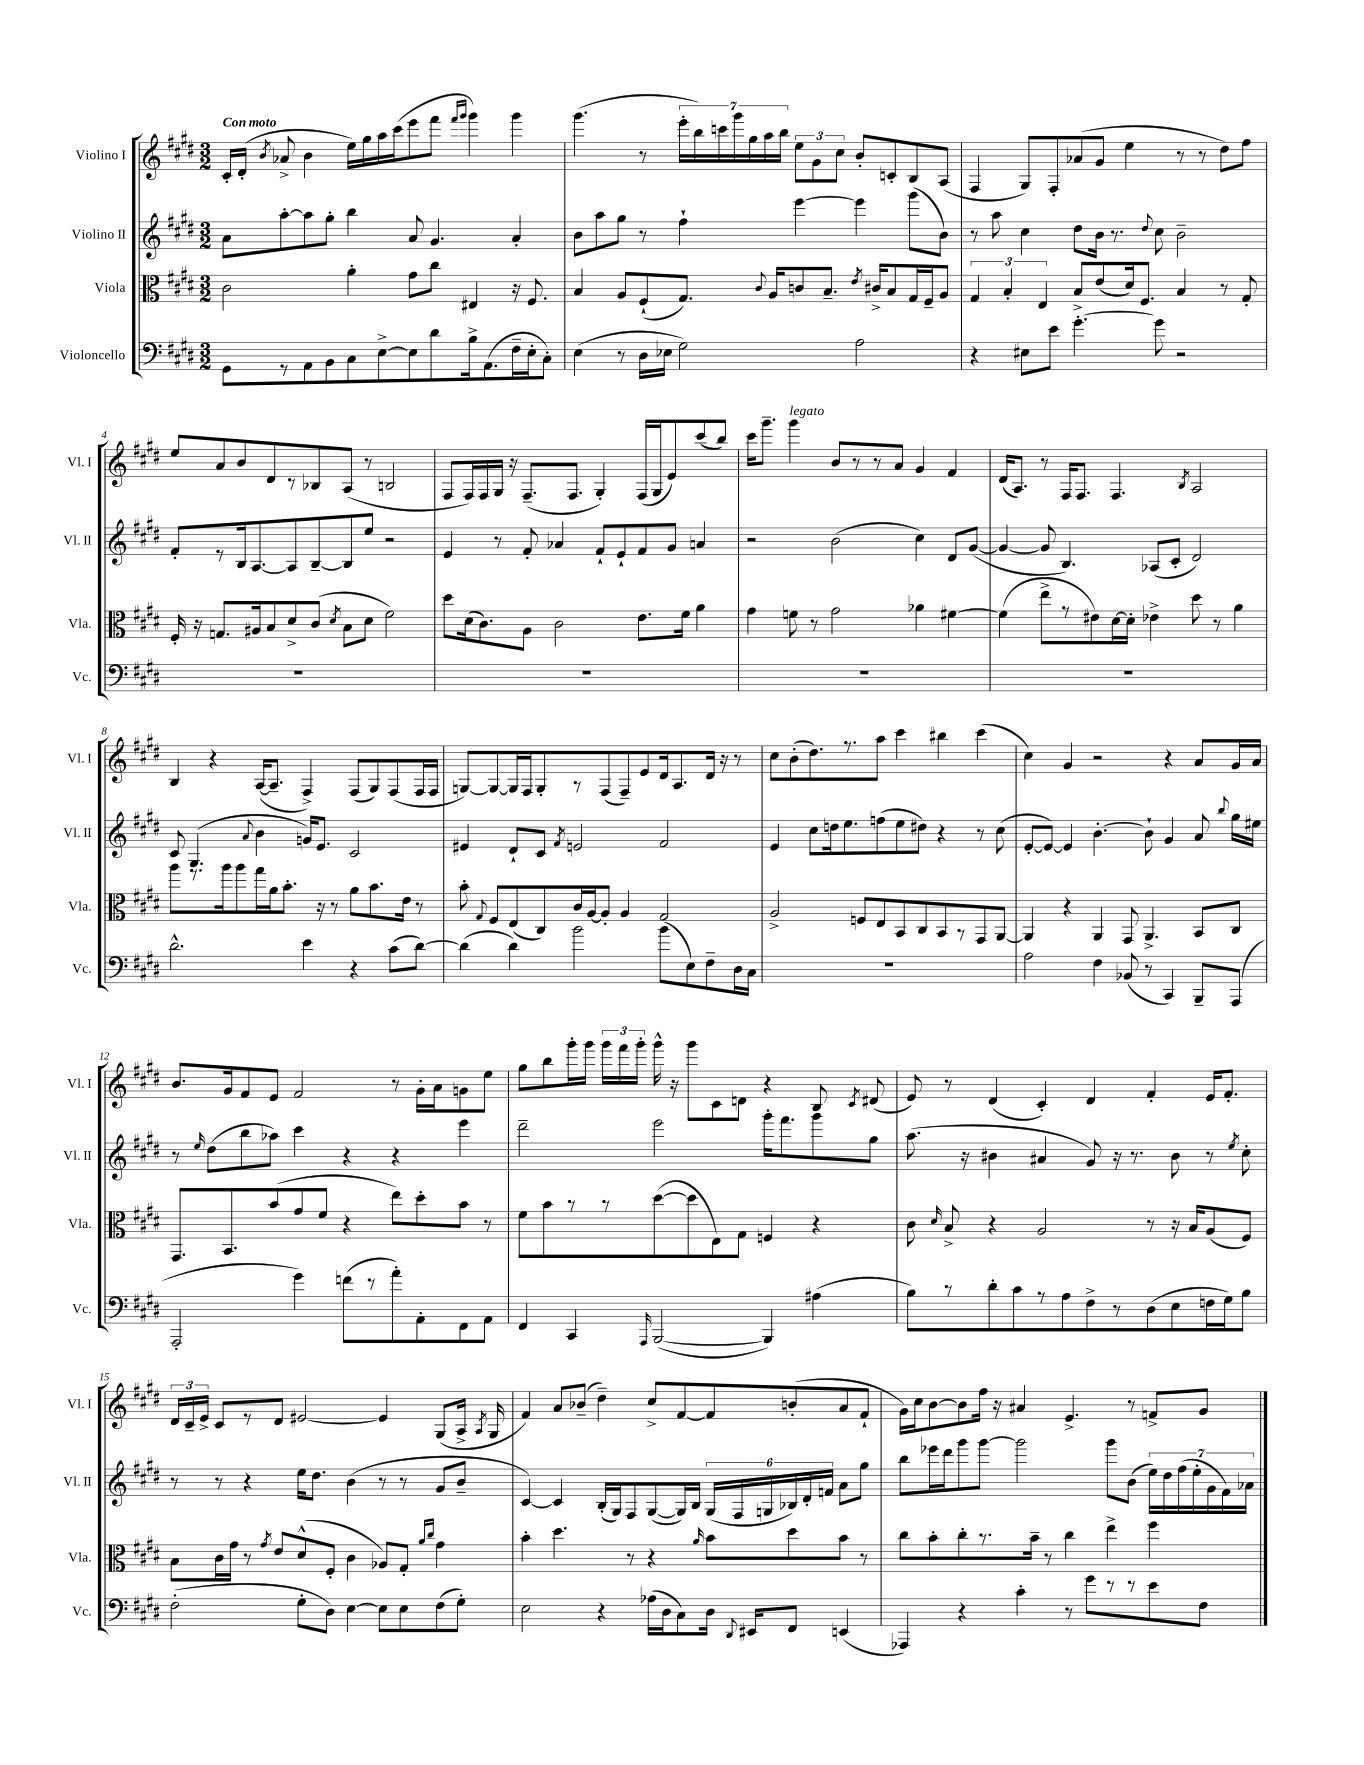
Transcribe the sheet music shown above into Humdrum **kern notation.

**kern	**kern	**kern	**kern
*staff4	*staff3	*staff2	*staff1
*clefF4	*clefC3	*clefG2	*clefG2
*k[f#c#g#d#]	*k[f#c#g#d#]	*k[f#c#g#d#]	*k[f#c#g#d#]
*M3/2	*M3/2	*M3/2	*M3/2
8GG#\L	2c#\	8a\L	16c#'/LL
.	.	.	(16d#'/JJ
.	.	.	8qb/
8r	.	[8aa'\	8a-^/
8AA\	.	8aa\]	4b\
8BB\	.	8gg#'\J	.
8C#\	4a'\	4bb\	16ee\LL)
.	.	.	16gg#\
[8E^\	.	.	16aa\
.	.	.	(16ccc#\J
8E\]	8g#\L	8a/	8eee\
8d#\	8cc#\J	4.g#/	8fff#\J
.	.	.	16qqfff#/LL
.	.	.	16qqggg#/JJ
16B^\k	4E#/	.	4ggg#\)
(8.AA\	.	.	.
16F#~\L	16r	4a'/	4ggg#\
16E'\J	8.F#/	.	.
8C#'\J)	.	.	.
=	=	=	=
(4E\	4B/	8b\L	(4.ggg#\
.	.	8aa\	.
8r	8A/L	8gg#\J	.
16D#\LL	(8F#`/	8r	8r
16E-\JJ	.	.	.
2G#\)	8.G#/J)	4ff#`\	28eee'\LL
.	.	.	28bb\)
.	.	.	28ccc\
.	.	.	28ggg#\
.	.	.	28gg#\
.	.	.	28aa\
.	8qqc#/	.	.
.	16A/LK	.	.
.	.	.	28bb\JJ
.	8c/	[4eee\	12ee\L
.	.	.	12g#\
.	8.B~/J	.	.
.	.	.	12cc#\J
2A\	.	4eee\]	8b'/L
.	8qe/	.	.
.	16c#^/LK	.	.
.	8B/	.	8c'/
.	16G#/L	(8ggg#\L	8B/
.	16F#~/J	.	.
.	8A/J	8b\J)	(8A/J
=	=	=	=
4r	6G#/	8r	4F#/
.	.	8aa\	.
.	6B'/	.	.
8E#\L	.	4cc#\	8G#/L)
.	6E/	.	.
8e\J	.	.	8F#'/
[4.g#'\	8B^/L	8dd#\L	(8a-/
.	(8e/	16b\Jk	8g#/J
.	.	8.r	.
.	16d#/k)	.	4ee\
.	8.F#/J	.	.
.	.	8qqdd#/	.
8g#\]	.	8cc#\	.
2r	4B/	2b~\	8r
.	.	.	8r
.	8r	.	8dd#\L)
.	8G#'/	.	8ff#\J
=	=	=	=
1.r	16F#'/	8f#'/L	8ee/L
.	16r	.	.
.	8.G/L	8r	8a/
.	.	16B/k	8b/
.	16A#/k	[8.A/	.
.	8B/	.	8d#/
.	8d#^/	8A/]	8r
.	(8c#/J	[8B~/	8B-/
.	8qd#/	.	.
.	8B\L	8B/]	(8A/J
.	8d#\J	8ee/J	8r
.	2f#\)	2r	2B/
=	=	=	=
1.r	8dd#\L	4e/	8F#/L
.	(16d#\k	.	16F#/L)
.	8.c#\)	.	16F#/
.	.	8r	16G#/JJ
.	.	.	16r
.	8A\J	8f#'/	(8.F#~/L
.	2c#\	4a-/	.
.	.	.	8.F#/J
.	.	8f#`/L	4G#'/)
.	.	8e`/	.
.	8.e\L	8f#/	(16F#/LL
.	.	.	16G#/J
.	.	8g#/J	8e/)
.	16f#\Jk	.	.
.	4a\	4a/	(8ccc#/
.	.	.	8bb/J)
=	=	=	=
1.r	4g#\	2r	16ccc#\LK
.	.	.	8.ggg#~\J
.	8f\	.	4ggg#\
.	8r	.	.
.	2g#\	(2b\	8b/L
.	.	.	8r
.	.	.	8r
.	.	.	8a/J
.	4a-\	4cc#\)	4g#/
.	[4f#\	8d#/L	4f#/
.	.	([8g#/J	.
=	=	=	=
1.r	(4f#\]	4g#/_	(16d#/LK
.	.	.	8.A/J)
.	8ee^\L	8g#/]	8r
.	8r	4.B/)	16F#/LK
.	.	.	8.F#/J
.	8e#\)	.	.
.	[16d#\L	.	4.F#/
.	16d#'\]JJ	.	.
.	4e-^\	(8A-/L	.
.	.	8c#'/J	.
.	.	.	8qB/
.	8dd#\	2d#/)	2A/
.	8r	.	.
.	4a\	.	.
=	=	=	=
2.d#^^\	8aa\L	8c#/	4B/
.	8.r	(4.G#/	.
.	.	.	4r
.	16aa\k	.	.
.	8aa\	.	.
.	.	8qqa/	.
.	16gg#\L	4b\	([16A/LK
.	16a\J	.	8.A~/]J
.	8.b'\J	.	.
4e\	.	16g/LK)	4F#^/)
.	16r	8.e/J	.
.	8r	.	.
4r	8a\L	2c#/	(8F#/L
.	8.b\	.	8G#/)
(8c#\L	.	.	(8F#/
.	16e\Jk	.	.
[8d#\J)	8r	.	16F#/L
.	.	.	16F#/JJ
=	=	=	=
(4d#\]	8b'\	4e#/	[8G/L)
.	8qqG#/	.	.
.	8F#/L	.	8G/_
4d#\)	(8E/	8d#`/L	16G/]L
.	.	.	16F#/J
.	8C#/)	8c#/J	8G'/
.	.	8qf#/	.
2b\	16c#/L	2e/	8r
.	[16A/J	.	.
.	8A'/]J	.	(8F#/
.	4A/	.	8F#~/)
.	.	.	8e/
(8b\L	2G#/	2f#/	16d#/k
.	.	.	8.A/
8E\)	.	.	.
8F#~\	.	.	16d#/Jk
.	.	.	16r
16D#\L	.	.	8r
16C#\JJ	.	.	.
=	=	=	=
1.r	2A^/	4e/	8cc#\L
.	.	.	(8b'\
.	.	8cc#\L	8.dd#\)
.	.	16dd\k	.
.	.	8.ee\	8.r
.	8F/L	.	.
.	8E/	(8ff\	8aa\J
.	8BB/	8ee\	4ccc#\
.	8C#/	8dd#\J)	.
.	8BB/	4r	4bb#\
.	8r	.	.
.	8GG#/	8r	(4ccc#\
.	[8AA/J	(8cc#\	.
=	=	=	=
2A\	4AA/]	[8e'/L	4cc#\)
.	.	8e/_J)	.
.	4r	4e/]	4g#/
4F#\	4AA/	[4.b'\	2r
(8BB-/	8GG#/	.	.
8r	4.AA^/	8b`\]	.
4CC#/)	.	4g#/	4r
8BBB~/L	8BB/L	8a/	8a/L
.	.	8qqbb/	.
(8AAA/J	8C#/J	16gg#\LL	16g#/L
.	.	16ee#\JJ	16a/JJ
=	=	=	=
2AAA'/	8.GG#/L	8r	8.b/L
.	.	16qqee/	.
.	.	(8dd#\L	.
.	8.BB/	.	16g#/k
.	.	8bb\	8f#/
.	(8b/	8aa-\J)	8e/J
4g#\)	8g#/	4ccc#\	2f#/
.	8f#/J	.	.
(8f\L	4r	4r	.
8r	.	.	.
8a'\)	8ee\L)	4r	8r
8AA'\	8dd#'\	.	16g#'\LL
.	.	.	16a\J
8FF#\	8b\J	4eee\	8g\
8AA\J	8r	.	8ee\J
=	=	=	=
4FF#/	8f#\L	2ddd#~\	8gg#\L
.	8b\	.	8bb\
4CC#/	8r	.	16ggg#'\L
.	.	.	16ggg#\JJ
.	8r	.	24ggg#\LL
.	.	.	24fff#\
.	.	.	24ggg#'\JJ
16qqAAA/	.	.	.
([2BBB/	([8dd#\	2eee\	16ggg#^^\
.	.	.	16r
.	8dd#\]	.	8ggg#\L
.	8E\)	.	8c#\
.	8G#\J	.	8d\J
4BBB/])	4F/	16ggg#'\LK	4r
.	.	8.fff#\	.
(4A#\	4r	8ggg#\	8B/
.	.	.	8qc#/
.	.	8gg#\J	(8d#/
=	=	=	=
8B\L)	8c#\	(8.aa\	8e/)
.	16qqd#/	.	.
8r	8B^/	.	8r
.	.	16r	.
8d#'\	4r	4b#\	(4d#/
8c#\	.	.	.
8r	2A/	4a#/	4c#'/)
8A\	.	.	.
8F#^\	.	8g#/)	4d#/
8r	.	16r	.
.	.	8.r	.
(8D#\	8r	.	4f#'/
8E\	16r	8b#\	.
.	16B/LK	.	.
16F\L	(8A/	8r	16e/LK
16G#\J)	.	.	8.f#'/J
.	.	8qee/	.
8B\J	8F#/J)	8cc#'\	.
=	=	=	=
(2F#'\	8B\L	8r	24d#/LL
.	.	.	24c#~/
.	.	.	24e^/JJ
.	16c#\L	8r	8c#/L
.	16g#\JJ	.	.
.	8r	4r	8r
.	8qg#/	.	.
.	8e/L	.	8d#/J
8G#'\L	(8d#^^/	16ee\LK	[2e#/
.	.	8.dd#\J	.
8D#\J)	8F#'/J	.	.
[4E\	4c#\	(4b\	.
8E\]L	8A-/L)	8r	4e#/]
8E\	8G#'/J	8r	.
.	16qqa/LL	.	.
.	16qqcc#/JJ	.	.
(8F#\	4g#\	8g#/L	(8G#/L
8G#'\J)	.	8b~/J	16A^/Jk
.	.	.	8qA/
.	.	.	16G#/
=	=	=	=
2E\	4b'\	[4c#/)	4f#/)
.	4.dd#\	4c#/]	8a/L
.	.	.	(8b-~/J
4r	.	(16B'/LL	4dd#~\)
.	.	16G#/J)	.
.	8r	8F#/	.
(16A-\LL	4r	([8G#/	8cc#^/L
16D#\J	.	.	.
8C#\)	.	16G#/]L)	[8f#/
.	.	16B/JJ	.
.	16qqa/	.	.
16D#\Jk	8b\L	(24G#/LL	8f#/]
.	.	24F#/	.
8qqDD#/	.	.	.
16EE#/LK	.	.	.
.	.	24G/	.
8FF#/J	8dd#\	24B-/)	(8b'/
.	.	24d#'/	.
.	.	24f/JJ	.
(4EE/	8b\J	8a\L	8a/
.	8r	8gg#\J	8f#`/J
=	=	=	=
4AAA-/)	8cc#\L	8bb\L	16g#\LL)
.	.	.	16cc#\J
.	8b'\	16eee-\L	[8b\
.	.	16ddd#\J	.
4r	8cc#'\	8ggg#\	8b\]
.	8.r	[8ggg#\J	16ff#\Jk
.	.	.	16r
4c#'\	.	2ggg#\]	4a#/
.	16b~\Jk	.	.
.	8r	.	.
8r	4cc#\	.	4.e^/
8g#\L	.	.	.
8r	4ee^\	8ggg#\L	.
8r	.	(8b\J	8r
8e\	4ff#\	28ee\LL)	8f^/L
.	.	28dd#\	.
.	.	(28ff#\	.
.	.	28ee'\	.
8F#\J	.	.	8g#/J
.	.	28g#\	.
.	.	28f#\)	.
.	.	28a-\JJ	.
==	==	==	==
*-	*-	*-	*-
